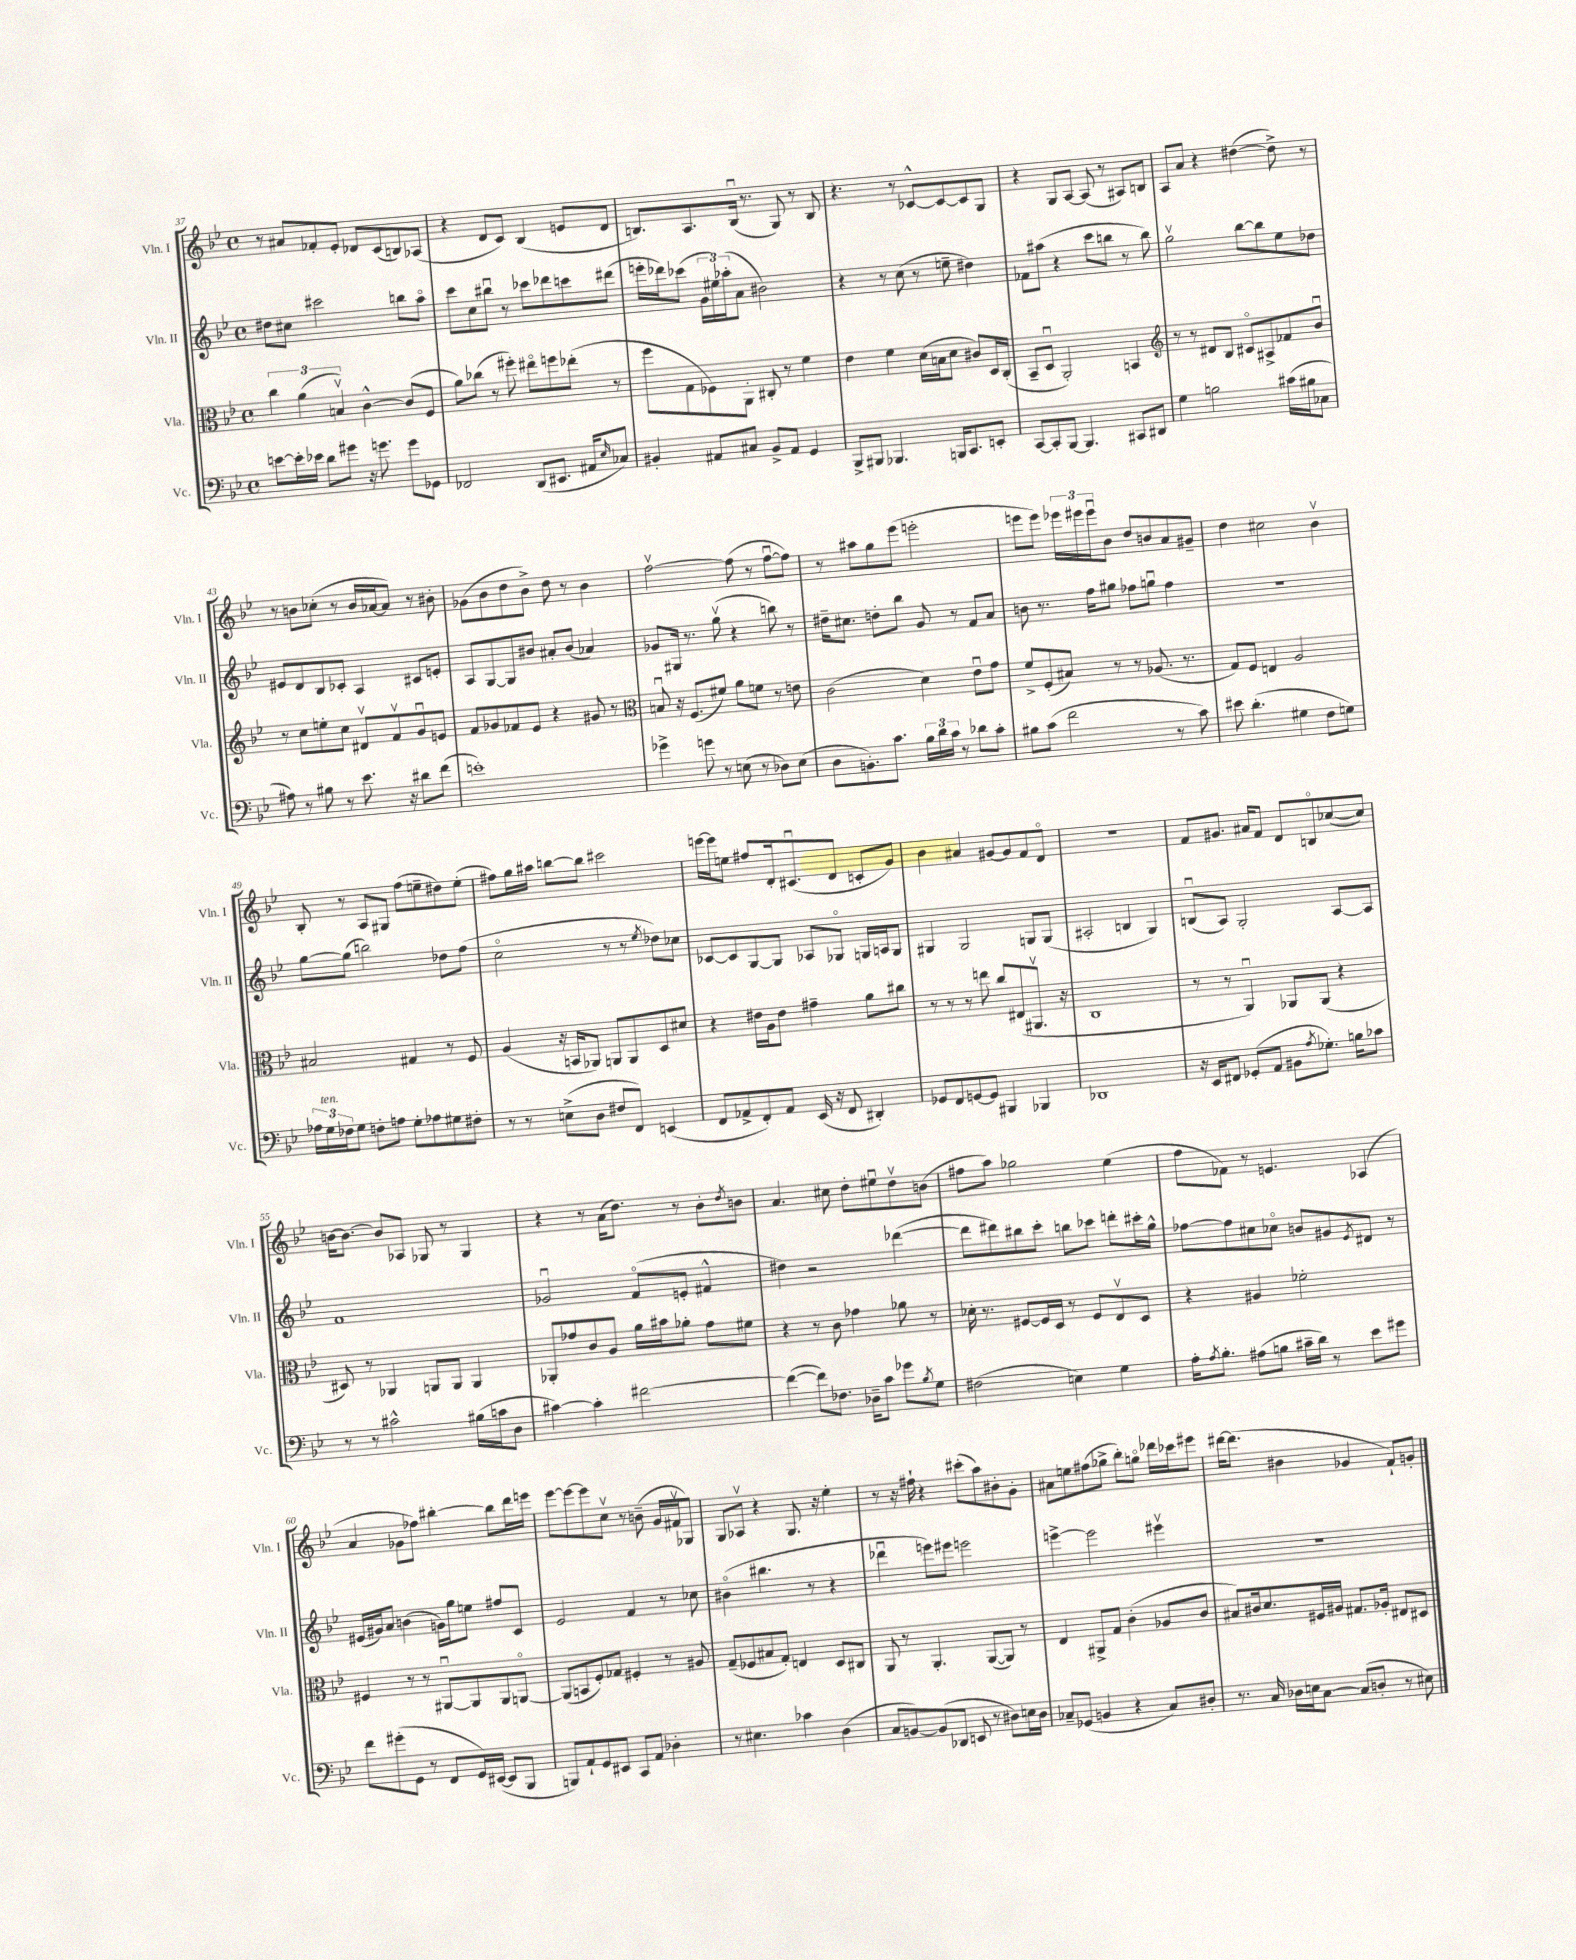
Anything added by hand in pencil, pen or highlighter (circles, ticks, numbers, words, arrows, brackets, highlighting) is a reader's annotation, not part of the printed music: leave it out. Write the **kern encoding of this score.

**kern	**kern	**kern	**kern
*part4	*part3	*part2	*part1
*staff4	*staff3	*staff2	*staff1
*I"Vc.	*I"Vla.	*I"Vln. II	*I"Vln. I
*I'Vc.	*I'Vla.	*I'Vln. II	*I'Vln. I
*clefF4	*clefC3	*clefG2	*clefG2
*k[b-e-]	*k[b-e-]	*k[b-e-]	*k[b-e-]
*M4/4	*M4/4	*M4/4	*M4/4
*met(c)	*met(c)	*met(c)	*met(c)
=37	=37	=37	=37
[8en\L	6cc\	8dd#X\L	8r
16e'\L]	.	8cc#X\J	8a#X/L
.	(6a\	.	.
16e-X\JJ	.	.	.
8d\L	.	2ccc#X\	8f-X'/
.	6Bnv/)	.	.
8g#X\J	.	.	8e-'/J
16r	[4c^^\	.	8d-X/L
8.gn\	.	.	.
.	.	.	(8c/
8g\L	(8c/L]	8bbn\L	8Bn/)
8GG-X\J	8F/J	8aa\J	(8A-X/J
=38	=38	=38	=38
2FF-X/	8a\L)	8ccc\L	4r
.	(8cc-X\J	8cc\	.
.	8r	8bb#Xu\J	8d/L
.	8ff#X'\)	8r	8c/J)
(8DD/L	8ee#X\L	8ccc-X\L	(4B-/
8.EE#X/J	8ffn\	8ddd-X\	.
.	(8ee-X'\J	8cccn\	8en/L
16AA#X/KL	.	.	.
16qqE-/	.	.	.
8C-X/J)	8r	(8ddd#X\J	8d/J
=39	=39	=39	=39
4BB#X'/	8ff\L	16eeen'\LL	8.Bn/L)
.	.	16ddd-X\J)	.
.	8G\	(8ccc-X\J	.
.	.	.	8.A/
8AA#X/L	8F-X\)	24g\LL	.
.	.	24ee#X\)	.
.	.	(24aa-X'\J	.
8C#X/J	8AA'\J	8a\J	(16Bu/Jk
.	.	.	8.r
8BB#^/L	8C#X'/	2b#X\)	.
8AA#/J	8r	.	8G/)
4GG/	4f\	.	8r
.	.	.	8B/
=40	=40	=40	=40
8BBB-^/L	4e-\	4r	4.r
8BBB#X/J	.	.	.
4.BBB-X/	4f\	8r	.
.	.	(8cc\	8r
.	(16d\LL	8r	[8c-X^^/L
.	16Bn\J	.	.
16BBBn/KL	8d\J	8een~\	8c-/_
8.CC/	.	.	.
.	8c#X/L)	4dd#X\)	8c-/]
8EEn'/J	16D/L	.	8G/J
.	(16C'/JJ	.	.
=41	=41	=41	=41
[8CC/L	8BB-~/L	8f-X\L	4r
8CC'/]	8Du/J	(8aa#X\J	.
[8BBB-/J	2AA'/)	4r	8G/L
4.BBB-/]	.	.	[8A/J
.	.	8ccc\L	(8A/]
.	.	8bbn\J	8r
8CC#X/L	4BBn/	8r	8A#X/L)
8DD#X/J	.	8bb\)	8Bn/J
=42	=42	=42	=42
*	*clefG2	*	*
4G\	8r	2ggv\	8A/L
.	8r	.	8a/J
2Bn\	8d#X/L	.	4r
.	8B-/J	.	.
.	8c#X/L	[8bb-\L	([4dd#X\
.	8A#X^/	8bb-\]	.
(16c#X\LL	8f-X/	8ee-\	8dd#^\])
16B#X\J	.	.	.
8C-X\J	8b-u/J	8dd-X\J	8r
!!LO:LB:g=z
=43	=43	=43	=43
8A#X\)	8r	8e#X/L	8r
8r	8cc\L	8d/	8bn\L
8B#X\	8een'\	8B-/	(8cc-X'\J
8r	8cc\J	8c-X'/J	8r
8.e-\	8d#Xv/L	4A/	16b/LL
.	.	.	[16a-X/J
.	8fv/	.	8a-/J])
16r	.	.	.
8d#X\L	8gu/	8c#X/L	8r
(8f\J	8en/J	8en'/J	8b#X'\
=44	=44	=44	=44
1en')	8f/L	8A/L	(8g-X\L
.	8g-X/	[8G/	8b-\
.	8f-X/	8G/]	8dd\
.	8e-/J	8b#X/J	8b-^\J)
.	4r	8a#X'/L	8dd\
.	.	(8b#/J	8r
.	8g#X/	4a-X/)	4b-\
.	8r	.	.
=45	=45	=45	=45
*	*clefC3	*	*
4g-X^\	8Bnu/	8g-X/L	[2ffv\
.	16r	16G#X/Jk	.
.	(8.F/L	8.r	.
8gn\	.	.	.
8r	8f#X/J)	(8ggv\	.
(8En\	8a\L	4r	(8ff\]
8r	8fn\J	.	8r
8D-X\L)	8r	8bbn\)	[8ffu\L
(8E\J	8en\	8r	8ff\J])
=46	=46	=46	=46
8D\L	(2c\	16dd#X~\KL	8r
.	.	8.cc#X\J	.
8.BBn'\)	.	.	8aa#X\L
.	.	8ddn'\L	8gg\
8.c\J	.	.	.
.	.	8bb-\J	(8eee-\J
24B-\LL	4d\)	8g/	2eeen'\
24d\	.	.	.
24c\JJ	.	.	.
8r	.	8r	.
8d-X\L	8e-u\L	8f/L	.
8c'\J	8g\J	8a/J	.
=47	=47	=47	=47
8B#X\L	8f^/L	8bn\	8eeen\L
(8c\J	(8F'/	8.r	8eee\J)
2f\	8B#X/J)	.	24eee-X\LL
.	.	.	24eee#X\
.	.	16ff\KL	.
.	.	.	24eee#u\J
.	8r	8gg#X\J	8b-\J
.	8r	8ff-X\L	8dd/L
.	(8.A-X/	8ggnu\J	8bn/
8r	.	4ff-\	8a/
.	8.r	.	.
8c\)	.	.	8g#X~/J
=48	=48	=48	=48
8e#X\	8G/L)	1r	4dd\
(4.d'\	8F/J	.	.
.	4En/	.	2cc#X\
4G#X\	2A/	.	.
8F\L	.	.	4b-v\
8Gn\J)	.	.	.
!!LO:LB:g=z
=49	=49	=49	=49
24A-X\LL	2B#X/	[8gg\L	8B-'/
!LO:TX:a:i:t=ten.	!	!	!
24G\	.	.	.
24F-X\J	.	.	.
8G\J	.	(8gg\J]	8r
8Fn'\L	.	2bbn\)	8A/L
8An\J	.	.	8G#X/J
8G'\L	4G#X/	.	(8ff\L
8A-X\	.	.	8een~\
8G#X\	8r	8dd-X\L	8dd#X\)
8F#X'\J	8F/	(8ff\J	(8ee'\J
=50	=50	=50	=50
8r	(4A/	2cc\	8ff#X\L)
8r	.	.	16gg\L
.	.	.	16aa#X\JJ
(8En^\L	16r	.	[8bbn\L
.	16BBn/KL	.	.
8D\J	8AA-X/J)	.	8bb\J]
8F#X/L	8AAn/L	8r	2ccc#X\
8FF/J)	8AA/	8r	.
.	.	8qee-/	.
(4EEn/	8D/	8dd-X\L)	.
.	8d#X/J	8cc-X\J	.
=51	=51	=51	=51
8FF/L	4r	[8c-X/L	[16eeen\LL
.	.	.	16eee\J]
8AA-X^/	.	8c-/]	8een\J
8FF'/)	16e#X\LL	[8G/	8ff#X/L
.	16A\J	.	.
8AA-/J	8e#\J	8G/J]	16d'/k
.	.	.	(8.c#Xu/
(16EE-/	4g#X~\	8A-X/L	.
16r	.	.	.
8FF/	.	8G-X/J	8d/J
4DD#X'/)	8a\L	16Gn/LL	8cn'/L
.	.	16An/J	.
.	8cc#X\J	8G/J	8g/J)
=52	=52	=52	=52
8GG-X/L	8r	4G#X/	4b-\
8FF/	8r	.	.
[8GGn/	8r	2G#/	4a#X/
8GG/J]	8een\	.	.
4BBB#X/	8cc/L	.	[8g#X/L
.	(8E#X/	.	8g#/]
4BBB-X/	8.AA#Xv/J	8Gn/L	8f/
.	.	(8G/J	8d/J
.	16r	.	.
=53	=53	=53	=53
1DD-X	1C	2A#X'/	1r
.	.	4Bn/	.
.	.	4G/)	.
=54	=54	=54	=54
16r	8r	(8Bnu/L	8f/L
16EE-/KL	.	.	.
8FF#X/J	8r	8A/J)	8.g#X/J
(8GG-X'/L	4AAu/)	2G'/	.
.	.	.	16a#X/KL
8AA/J	.	.	8f/J
8BB#X\L	8AA-X/L	.	8d/L
8qA/	.	.	.
8.G-X'\J)	(8AA-/J	.	8Bn/
.	4r	[8A/L	([8cc-X/
16Bn\KL	.	.	.
8c-X\J	.	8A/J]	8cc-/J])
!!LO:LB:g=z
=55	=55	=55	=55
8r	8D#X/)	1f	[16bn\KL
.	.	.	8.b\J_
8r	8r	.	.
2c#X^^\	4AA-X/	.	8b/L]
.	.	.	8A-X/J
.	8AAn/L	.	8G-X/
.	8AA/J	.	8r
(16B#X\LL	4AA/	.	4G-/
16cn\J	.	.	.
8D\J	.	.	.
=56	=56	=56	=56
[4c#X\)	8AA-X'/L	2g-Xu/	4r
.	8g-X/	.	.
4c#'\]	8c/	.	8r
.	8A/J	.	(16a\KL
.	.	.	8.dd\J)
[2f#X\	16a\LL	(8f/L	.
.	16b#X\J	.	.
.	8a-X'\J	8en'/J	8r
.	8g-\L	4f#X^^/	8b-'\L
.	.	.	8qdd/
.	8f#X\J	.	8bn\J
=57	=57	=57	=57
(4f#\_	4r	4dd#X\)	4.a/
8f#\L])	8r	2r	.
8.F-X\J	8c\	.	8cc#X\
.	4g-X\	.	8dd'\L
16D-X~\KL	.	.	.
8c\J	.	.	8ee#Xu\
8g-X\L	8a-X\	([4ddd-X\	8ddv\
8qB-/	.	.	.
8G\J	8r	.	(8bn\J
=58	=58	=58	=58
(2F#X\	16d-X'\	8ddd-\L]	8ff#X\L
.	8.r	.	.
.	.	8ddd#X\)	8aa\J)
.	[8F#X/L	8bb#X\	2gg-X\
.	16F#/L]	8ccc'\J	.
.	16D/JJ	.	.
4En\)	8r	8bbn\L	.
.	8F#/L	8ccc-X\J	.
4G\	8E-v/	8dddn'\L	(4ee-\
.	8D/J	16ccc#X'\L	.
.	.	16gg^^\JJ	.
=59	=59	=59	=59
16A'\KL	4r	[8ff-X\L	8ff\L
8qA/	.	.	.
8.B-'\J	.	.	.
.	.	8ff-\]	8f-X\J)
(8A#X\L	4A#X/	8cc#X\	8r
8Bn\J	.	8cc-X\J	4.en/
16c#X~\LL	2f-X'\	8bn/L	.
16d\JJ)	.	.	.
8r	.	8g#X/	.
.	.	8qe-/	.
8e-\L	.	8d#X/J	(4A-X/
8g#X\J	.	8r	.
!!LO:LB:g=z
=60	=60	=60	=60
8f\L	4F#X/	(16e#X/LL	4a/
.	.	16g#X/J)	.
(8g#X'\	.	8a/J	.
8GG\J	8r	(4bn\	8g-X\L
8r	8r	.	8ff-X\J)
8FF/L	[8AA#Xu/L	16gn\LL)	[4bb#X'\
.	.	16gg\J	.
16GG/L)	8AA#/]	8een\J	.
([16EE#X/JJ	.	.	.
8EE#/L]	8AA#/	8ff#X/L	8bb#\L]
8BBB-/J	[8AAn/J	8c/J	16ddd\L
.	.	.	16eeen\JJ
=61	=61	=61	=61
8BBBn/L)	(8AA/L]	2e-/	[8eee-\L
8AA`/	8BBn/	.	8eee-\_
8GG/	8F'/)	.	8eee-\]
8EE#X/J	8G-X/J	.	8ccv\J
8CC/L	4F#X'/	4f/	8r
8AA/J	.	.	(8bn~\
4D-X'\	8r	8r	16g/LL
.	.	.	16f#Xv/J
.	8A#X/	8cc-X\	8G-X/J)
=62	=62	=62	=62
8r	(8G~/L	(4b#X\	8G/L
4.E#X\	8F-X/	.	8A-Xv/J
.	8B#X/	4.bb#X\	4r
.	8G'/J)	.	.
4c-X\	4En/	.	8.G/
.	.	8r	.
.	.	.	16r
(4D\	8D/L	4r	4ee-'\
.	8C#X/J	.	.
=63	=63	=63	=63
8C/L	8AA/	4ddd-Xu\	8r
[8BBn/)	8r	.	16r
.	.	.	16ff#X`\
(8BB/]	4.AA'/	8eeen\L)	4r
8DD-X/J	.	8eee#X\J	.
8EEn/	.	2eeen\	(8ccc#X'\L
8r	([8AA/L	.	8aa\)
8D#X\L)	8AA/J])	.	8b#X'\
16En\L	8r	.	8g'\J
16D#\JJ	.	.	.
=64	=64	=64	=64
8C-X~/L	4E-/	[4eeen^\	8a#X\L
(8GG-X/J	.	.	8een\
4BBn/	8AA#X^/L	2eee\]	(8ff#X\
.	8G/J	.	8gg-X^\J
4r	(4c'\	.	8bb-'\L)
.	.	.	8ggn\J
8C-/L)	8A-X/L	4eee#Xv\	16ddd-X\LL
.	.	.	16ccc-X\J
8D#X'/J	8c/J	.	8eee#X\J
=65	=65	=65	=65
8.r	8B#X/L)	1r	[16ddd#X\KL
.	.	.	(8.ddd#\J]
.	16c#X/k	.	.
16C/	8.d/	.	.
16D-X\LL	.	.	4b#X\
16En\J	.	.	.
[8C\J	16F#X/L	.	.
.	16A#X/JJ	.	.
(8C/L]	8.G#X/L	.	4g-X/
8Dn'/J	.	.	.
.	16A-X'/Jk	.	.
8r	8E#X/L	.	8f`/L)
8E#X\)	8D#X/J	.	8gn'/J
==	==	==	==
*-	*-	*-	*-
